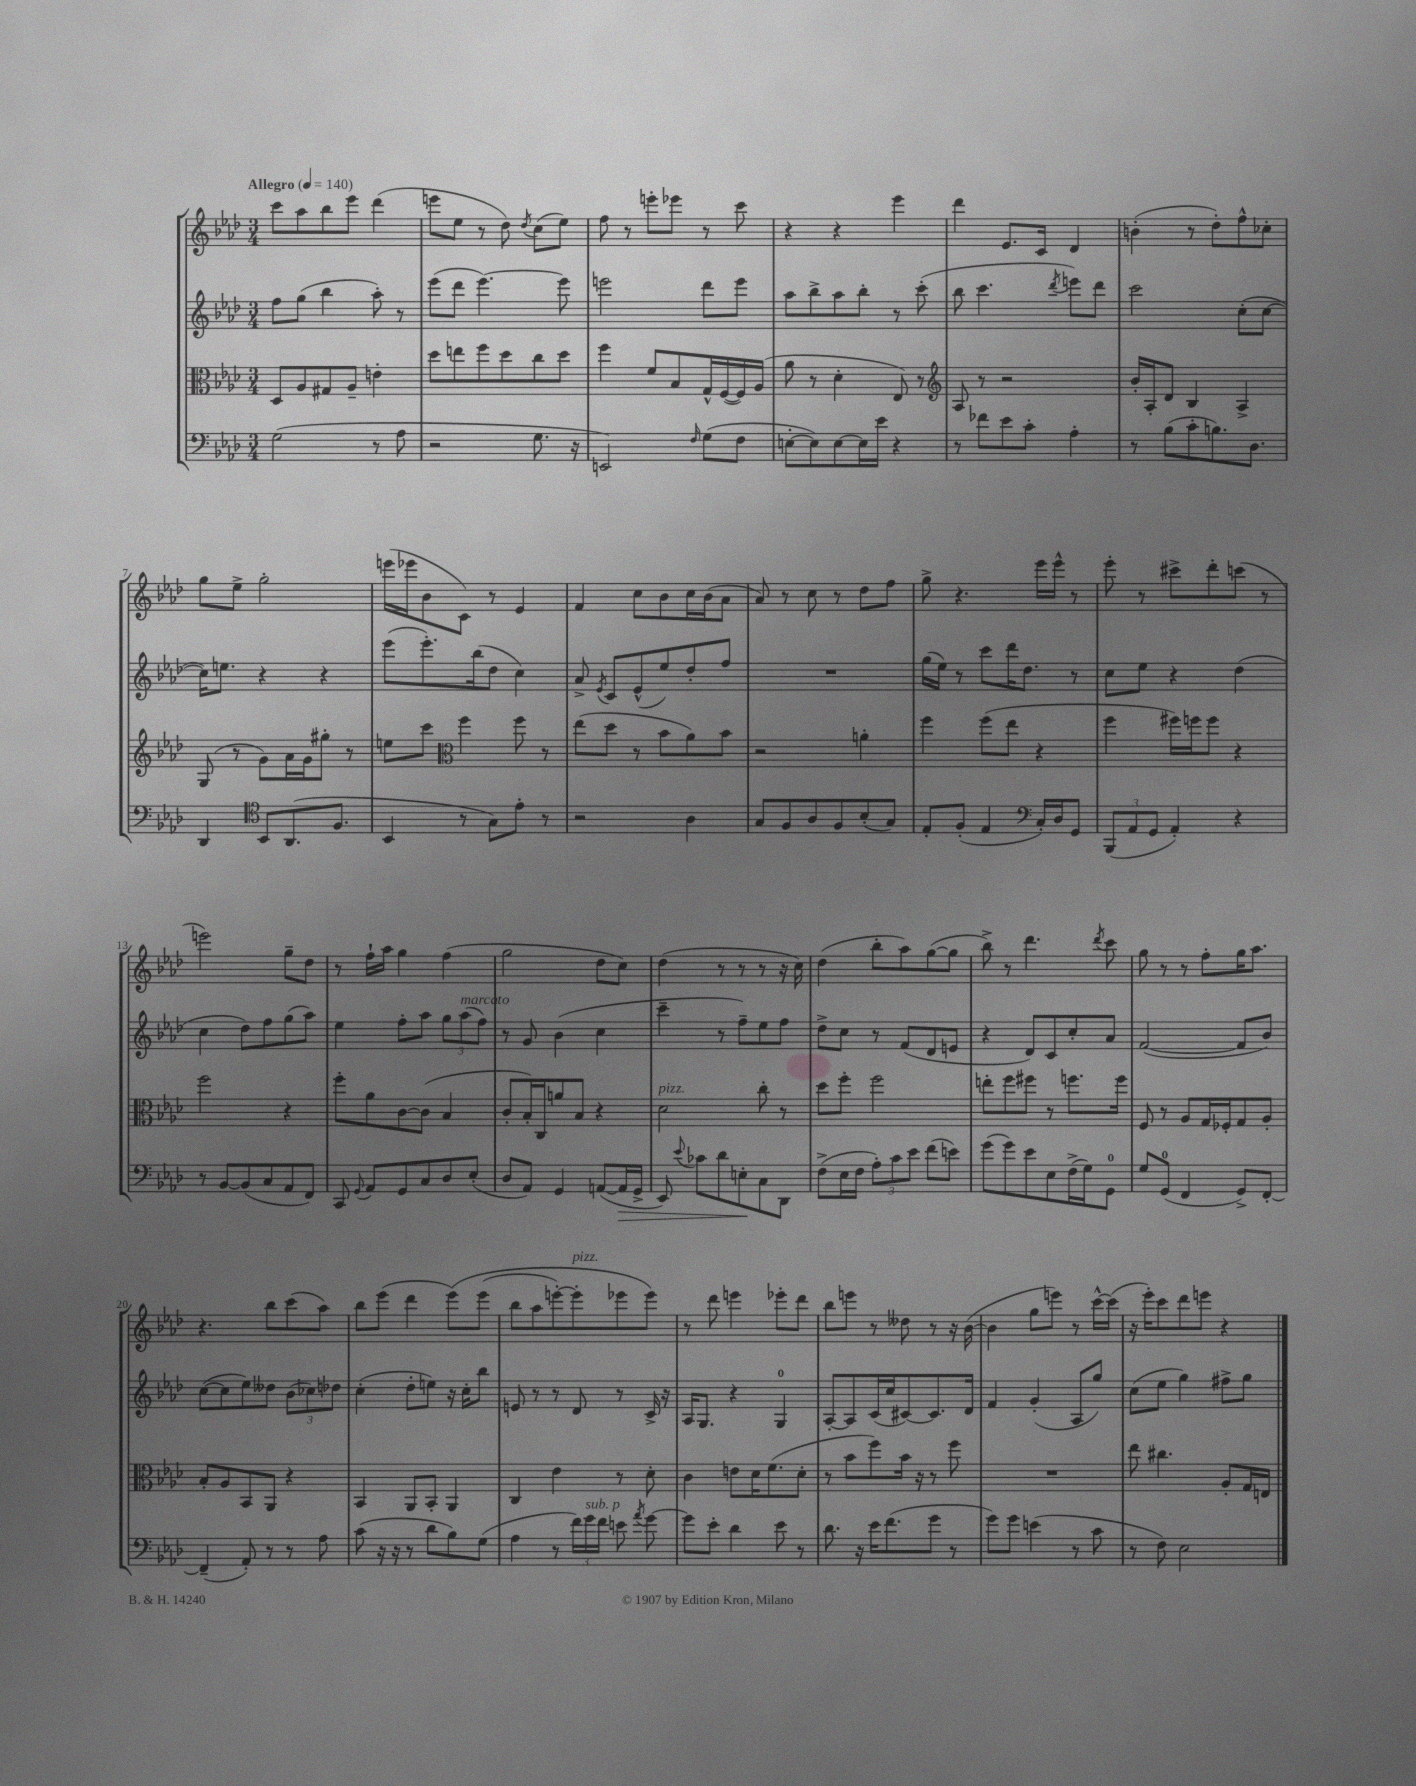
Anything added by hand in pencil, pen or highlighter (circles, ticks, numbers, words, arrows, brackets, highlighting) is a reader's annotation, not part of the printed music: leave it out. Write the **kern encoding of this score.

**kern	**kern	**kern	**kern
*staff4	*staff3	*staff2	*staff1
*clefF4	*clefC3	*clefG2	*clefG2
*k[b-e-a-d-]	*k[b-e-a-d-]	*k[b-e-a-d-]	*k[b-e-a-d-]
*M3/4	*M3/4	*M3/4	*M3/4
*MM140	*MM140	*MM140	*MM140
(2G	8D-	8ff	8ccc
.	8A-	(8gg	8aa-
.	8G#	4bb-	8bb-
.	8A-~	.	8eee-
8r	4e'	8aa-')	(4ddd-
8A-	.	8r	.
=	=	=	=
2r	8dd-	(8eee-	8eee
.	8ee	8ddd-	8ee-
.	8ff	[4.eee-)	8r
.	8dd-	.	8dd-)
.	.	.	8qdd-
8.G	8cc	.	(8cc
.	8dd-	8eee-]	8ee-)
16r	.	.	.
=	=	=	=
2EE)	4ff	2eee	8ff
.	.	.	8r
.	8f	.	8eee'
.	8B-	.	8eee-
16qqF	.	.	.
(8G	16G^^	8ddd-	8r
.	([16F	.	.
8F	16F])	8eee	8ccc
.	(16A-	.	.
=	=	=	=
[8E'	8a-	8aa-	4r
8E])	8r	8bb-^	.
[8E	4d-'	8aa-	4r
16E]	.	8bb-'	.
16e-	.	.	.
4r	8E-)	8r	4eee-
.	8r	(8ccc'	.
=	=	=	=
*	*clefG2	*	*
8r	8A-	8bb-	4ddd-
8f-	8r	4.ccc	.
8e-	2r	.	8.e-
8c'	.	.	.
.	.	.	16c
.	.	8qddd-	.
4A-'	.	8eee)	4d-
.	.	8ddd-	.
=	=	=	=
8r	16b-'	2ccc	(4b'
.	16A-'	.	.
(8B-	8d-	.	.
8c'	4B-	.	8r
8.B)	.	.	8dd-')
.	4A-^	(8cc'	8ff^^
8.D-	.	.	.
.	.	[8cc	8cc-'
=	=	=	=
4DD-	(8G	16cc])	8gg
.	.	8.ee	.
.	8r	.	8ee-^
*clefC4	*	*	*
8BB-	8g)	4r	2gg'
(8.AA-	16a-	.	.
.	16g	.	.
.	8gg#'	4r	.
8.F	.	.	.
.	8r	.	.
=	=	=	=
4BB-	8ee	(8eee-	(16eee
.	.	.	16eee-
.	8ccc	8.eee-')	8b-
*	*clefC3	*	*
8r	4ff	.	8c)
.	.	(16bb-	.
8G)	.	8dd-	8r
8e-'	8ff	4cc)	4e-
8r	8r	.	.
=	=	=	=
2r	(8ee-	8a-^	4f
.	.	8qe-	.
.	8dd-	8c	.
.	8r	(8e-^^	8cc
.	8b-	8ee-)	8b-
4A-	8a-)	8dd-'	16cc
.	.	.	(16b-
.	8b-	8ff	8a-
=	=	=	=
8G	2r	2.r	8a-)
8F	.	.	8r
8A-	.	.	8cc
8F	.	.	8r
(8B-'	4a'	.	8dd-
8G)	.	.	8ff
=	=	=	=
8E-'	4ff	(16gg	8gg^
.	.	16ee-)	.
(8F'	.	8r	4.r
4E-	(8ff	8ccc	.
.	8ee-	16ddd-	.
.	.	8.dd-	.
*clefF4	*	*	*
16C')	4r	.	16eee-
16D-	.	.	16eee-^^
8GG	.	8r	8r
=	=	=	=
(12BBB-	4ff	8cc	8eee-'
12AA-	.	.	.
.	.	8ee-	8r
12GG	.	.	.
4AA-')	16ff#)	4r	8ccc#^
.	16ff	.	.
.	8ff	.	8ddd-'
4r	4r	(4dd-	(8ccc
.	.	.	8r
=	=	=	=
8r	2ff	4cc	2eee)
[8BB-	.	.	.
(8BB-]	.	8dd-)	.
8C	.	8ff	.
8AA-	4r	(8gg	8gg~
8FF)	.	8aa-)	8dd-
=	=	=	=
8CC	8ff'	4ee-	8r
8qqGG	.	.	.
8AA-	8a-	.	16ff`
.	.	.	16aa-
8GG	[8c	8ff'	4gg
8C	(8c]	8aa-	.
8D-	4B-	12gg	(4ff
.	.	(12aa-	.
(8E-'	.	.	.
.	.	12ff)	.
=	=	=	=
8D-	8c'	8r	2gg
8AA-)	16B-')	8g	.
.	16C	.	.
4GG	8a	(4b-	.
.	8B-	.	.
([8AA	4r	4cc	8dd-
16AA]	.	.	8cc)
16GG^	.	.	.
=	=	=	=
8EE-)	2d-	4ccc~	(4dd-
8qqe-	.	.	.
8c-	.	.	.
8d-	.	8r	8r
8E'	.	8ff~)	8r
8C	8cc'	8ee-	8r
8DD-	8r	8ff	16r
.	.	.	16cc)
=	=	=	=
(8F^	8dd-	8dd-^	(4dd-
16E-	8ff'	8cc	.
16F	.	.	.
12A-')	2ff	8r	8bb-'
12c	.	.	.
.	.	(8f	8aa-)
12e-	.	.	.
(8f	.	8d-	([8gg
8e)	.	8e	8gg]
=	=	=	=
(8g	8ee'	4r	8bb-^)
8g)	8ff	.	8r
8e-	8ff#	8d-)	4.ddd-
8E-	8r	8c	.
(16F^	8.ff	8cc'	.
16G)	.	.	.
.	.	.	8qddd-
8GG	.	8a-	8ccc
.	16ff	.	.
=	=	=	=
8G	8F	([2f	8gg
(8GG	8r	.	8r
4FF	8A-	.	8r
.	16G	.	8ff'
.	16F-'	.	.
8GG^)	8G	8f]	16gg
.	.	.	8.aa-
[8FF'	8A-'	8b-)	.
=	=	=	=
(4FF~]	8B-'	([8cc	4.r
.	8A-	8cc]	.
8AA-')	8BB-	8ee-)	.
8r	8AA-	8dd--	8bb-
8r	4r	(12b-	(8ccc
.	.	12cc-)	.
8A-	.	.	8aa-)
.	.	12dd-	.
=	=	=	=
(8c	4BB-	(4cc'	8bb-
16r	.	.	(8eee-
16r	.	.	.
8r	8AA-	8dd-'	4ddd-
8d-	8BB-'	8ee)	.
8B-)	4AA-	16r	&(8eee-)
.	.	16cc'	.
(8G	.	8bb-	(8eee-
=	=	=	=
4A-	4C	8e	8bb-
.	.	8r	8aa-
8r	4e-	8r	[8eee')
24f)	.	8d-	8eee']
24g	.	.	.
24f	.	.	.
8e	8r	8r	8eee-
8qa-	.	.	.
[8g	8d-'	16c^	8eee-&)
.	.	16r	.
=	=	=	=
8g]	4c	16A-	8r
.	.	8.G	.
8e-'	.	.	8ddd-
4d-	8e	4r	4eee
.	16d-	.	.
.	(8.f	.	.
8e-	.	4G	8eee-'
8r	8d-'	.	8ddd-
=	=	=	=
8.d-	8r	[8A-'	8bb-
.	8b-	8A-]	8eee
16r	.	.	.
16e-	8ff)	(16c	8r
(8.f	.	16cc	.
.	16b-	[8c#)	8dd--
.	16r	.	.
8g	8r	8.c#]	8r
8r	8ff	.	16r
.	.	16d-	([16b-
=	=	=	=
8g)	2.r	4f	4b-]
8g	.	.	.
(4e	.	(4g'	8gg
.	.	.	8eee)
8r	.	8A-	8r
8c	.	8gg)	[16ccc^^
.	.	.	(16ccc]
=	=	=	=
8r	8ee-	(8cc	16r
.	.	.	16eee-')
8F)	4.cc#	8ee-	8ccc
2E-	.	4gg)	8ddd-
.	.	.	8eee
.	8A-'	8ff#^	4r
.	16G	8gg	.
.	16E	.	.
==	==	==	==
*-	*-	*-	*-
